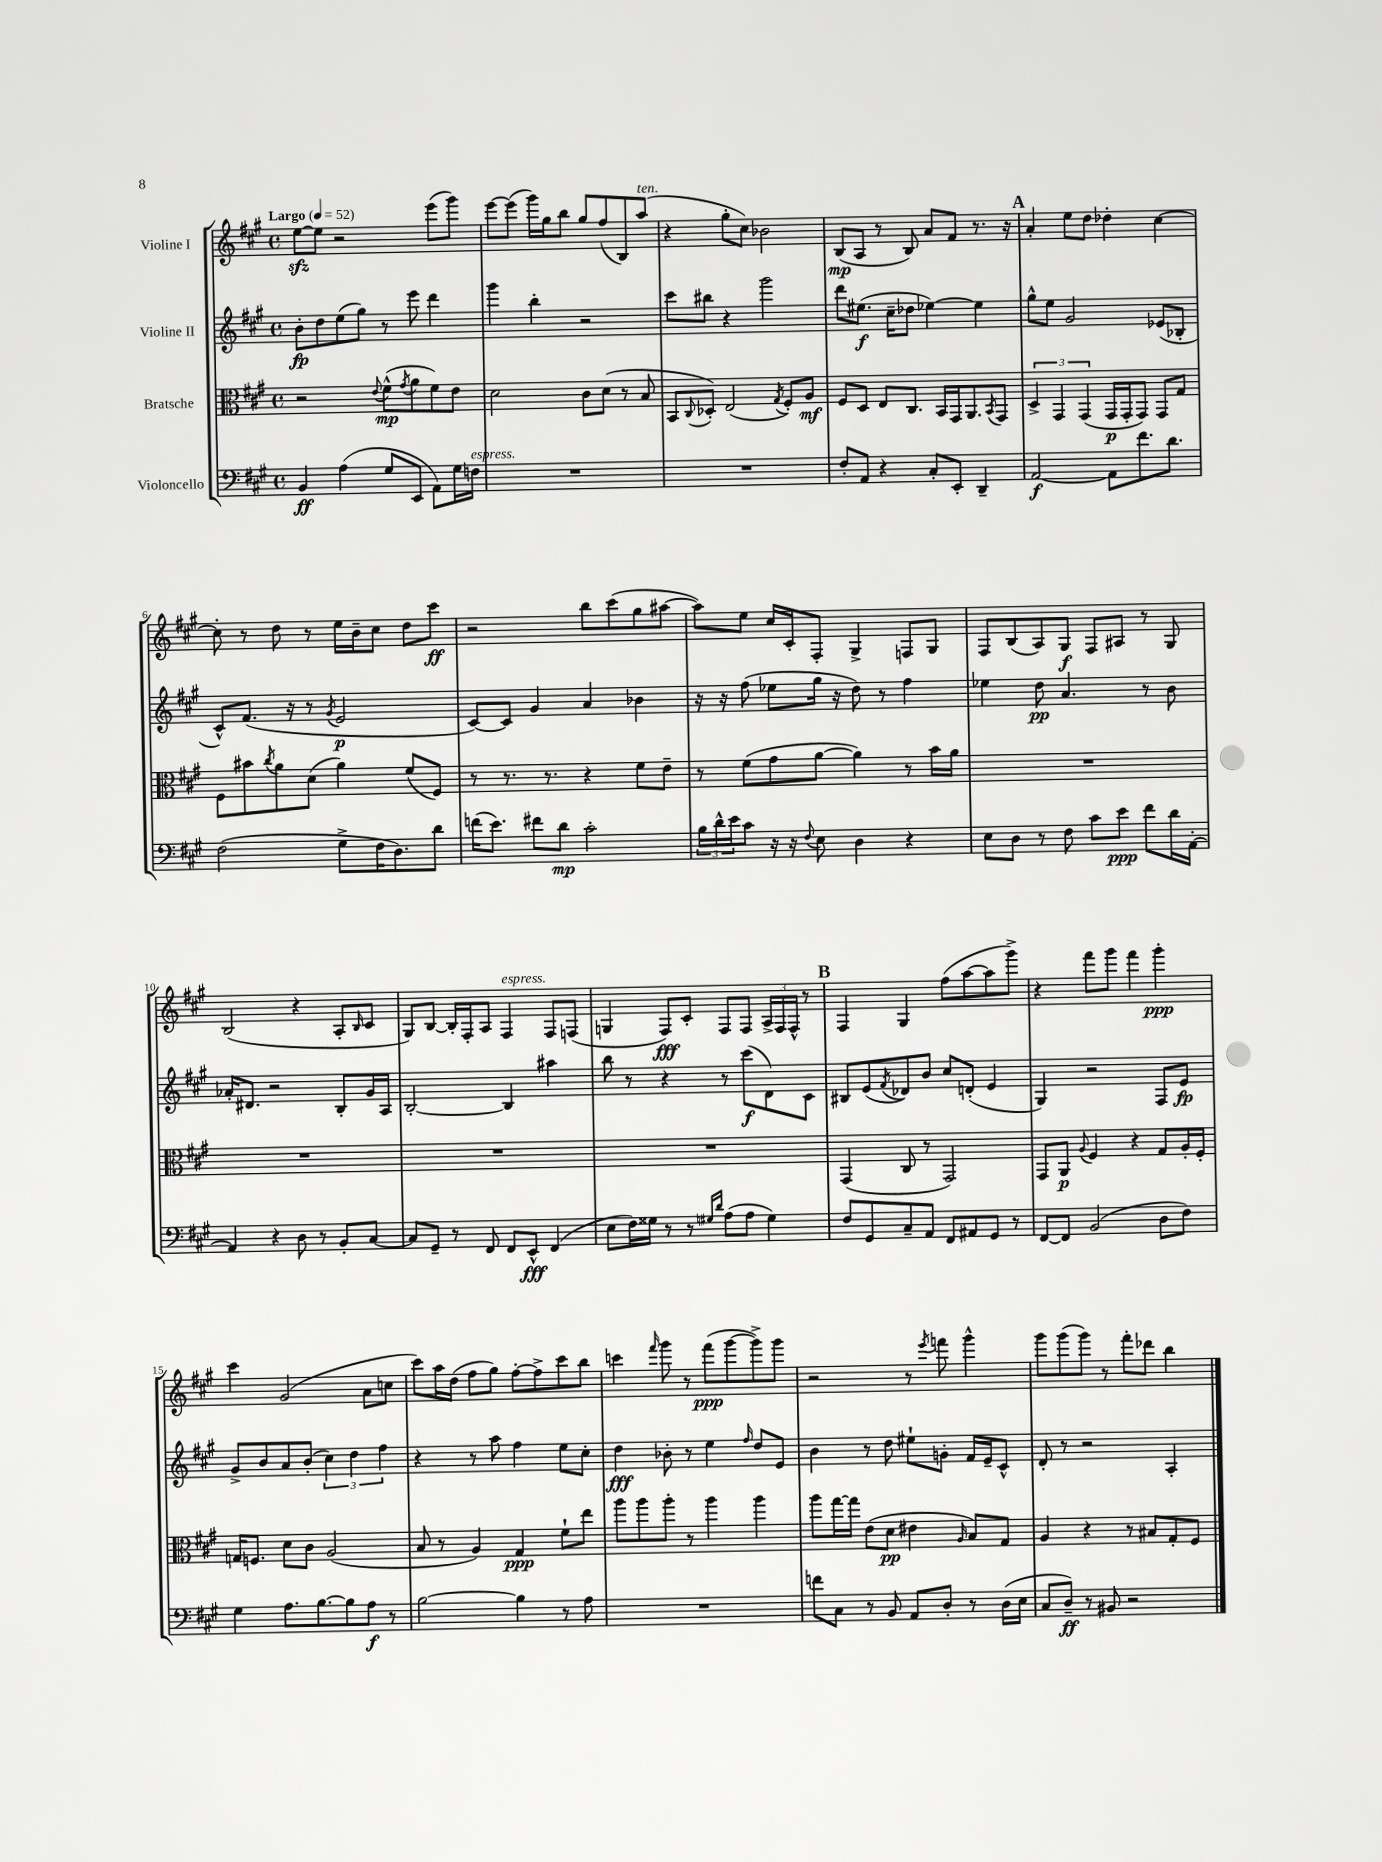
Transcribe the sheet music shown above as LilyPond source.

<<
\new StaffGroup <<
\new Staff = "s0" \with { instrumentName = "Violine I" } {
    \clef treble \key a \major \defaultTimeSignature \time 4/4 \tempo "Largo" 4 = 52
    e''8~\sfz e''8 r2 e'''8( gis'''8) |
    e'''8~ e'''8( gis'''16) gis''16 b''8 gis''8 fis''8( b8) a''8^\markup { \italic "ten." }( |
    r4 gis''8-. cis''8) bes'2 |
    b8\mp( a8 r8 b8) a'8 fis'8 r8. r16 |
    \mark \markup { \bold "A" } a'4-. e''8 d''8 des''4-. cis''4~ |
    cis''8-. r8 d''8 r8 e''16 b'16-- cis''8 d''8 cis'''8\ff |
    r2 b''8 cis'''8( gis''8 ais''8~ |
    ais''8) e''8 cis''16 cis'16-. fis8-. gis4-> f8 gis8 |
    fis8 b8( a8) gis8\f fis8 ais8 r8 gis8 |
    b2( r4 a8-. \grace { b16 } cis'8 |
    gis8) b8~ b16-. fis16-. a8 fis4^\markup { \italic "espress." } fis8 f8( |
    g4 fis8\fff) cis'8-. fis8 fis8 \tuplet 3/2 { a16-> fis16 fis16-^ } r8 |
    \mark \markup { \bold "B" } fis4 gis4 fis''8( a''8~ a''8 gis'''8->) |
    r4 fis'''8 gis'''8 fis'''4 gis'''4-.\ppp |
    cis'''4 gis'2( a'8 c''8 |
    cis'''8) a''16 d''16( fis''8 gis''8) fis''8~-. fis''8-> cis'''8 b''8 |
    c'''4 \grace { fis'''16 } gis'''8 r8 fis'''8\ppp( gis'''8~ gis'''8->) gis'''8 |
    r2 r8 \acciaccatura { e'''8 } f'''8 gis'''4-^ |
    gis'''8 gis'''8( gis'''8) r8 fis'''8-. des'''8 b''4 \bar "|." |
}
\new Staff = "s1" \with { instrumentName = "Violine II" } {
    \clef treble \key a \major \defaultTimeSignature \time 4/4
    b'8-.\fp d''8 e''8( gis''8) r8 e'''8 d'''4 |
    gis'''4 b''4-. r2 |
    cis'''8 bis''8 r4 gis'''2 |
    d'''8 eis''8.\f( cis''16-- des''8 ees''4~) ees''4 |
    \mark \markup { \bold "A" } gis''8-^ e''8 gis'2 ees'8( bes8-. |
    cis'8-^) fis'8.( r16 r8 \acciaccatura { gis'8 } e'2\p |
    cis'8~) cis'8 gis'4 a'4 bes'4 |
    r16 r16 fis''8( ees''8 gis''16 r16 d''8) r8 fis''4 |
    ees''4 d''8\pp a'4. r8 b'8 |
    aes'16-. dis'8. r2 b8-. gis'16 a16 |
    b2~-. b4 ais''4 |
    b''8 r8 r4 r8 cis'''8\f( d'8) cis'8 |
    \mark \markup { \bold "B" } bis8 e'8( \acciaccatura { fis'8 } des'8) b'8 cis''8 d'8-.( e'4 |
    gis4) r2 fis8 e'8\fp |
    gis'8-> b'8 a'8 b'8-.( \tuplet 3/2 { cis''4) d''4 fis''4 } |
    r4 r8 a''8 fis''4 e''8 cis''8-. |
    d''4\fff bes'8-. r8 e''4 \grace { fis''16 } d''8 e'8 |
    b'4 r8 d''8 eis''8-! g'8-. fis'16 e'16-- cis'8-^ |
    d'8-. r8 r2 a4-. \bar "|." |
}
\new Staff = "s2" \with { instrumentName = "Bratsche" } {
    \clef alto \key a \major \defaultTimeSignature \time 4/4
    r2 \appoggiatura { e'8 } fis'8-^\mp( \acciaccatura { gis'8 } a'8 fis'8) e'8 |
    d'2 cis'8 d'8( r8 b8 |
    b,8 \appoggiatura { cis8 } des8-.) e2( \acciaccatura { gis8 } fis8-.) a8\mf |
    fis8 d8 e8 cis8. b,16 gis,16 a,8. \acciaccatura { b,8 } gis,8 |
    \mark \markup { \bold "A" } \tuplet 3/2 { d4-> gis,4 gis,4( } gis,16\p gis,16-. gis,8) gis,8 gis8 |
    fis8 bis'8 \acciaccatura { cis''8 } a'8 d'8( a'4) fis'8( fis8) |
    r8 r8. r8. r4 fis'8 e'8-- |
    r8 fis'8( gis'8 a'8~ a'4) r8 b'16 a'16 |
    R1 |
    R1 |
    R1 |
    R1 |
    \mark \markup { \bold "B" } gis,4( cis8 r8 gis,2) |
    gis,8 a,8\p \appoggiatura { a8 } fis4 r4 gis8 a16-. fis16-. |
    g16 f8. d'8 cis'8 a2( |
    b8 r8 a4) gis4\ppp fis'8-! e''8 |
    a''8 a''8 a''8-. r8 a''4 a''4 |
    a''8 gis''16~ gis''16 e'8( d'8\pp eis'4 \grace { a16 } b8) gis8 |
    a4 r4 r8 bis8 gis8-. fis8 \bar "|." |
}
\new Staff = "s3" \with { instrumentName = "Violoncello" } {
    \clef bass \key a \major \defaultTimeSignature \time 4/4
    b,4\ff a4( gis8 e,8 a,8) gis16 f16^\markup { \italic "espress." } |
    R1 |
    R1 |
    fis8-. a,8 r4 cis8-. e,8-. d,4-- |
    \mark \markup { \bold "A" } a,2~\f a,8 fis'8. d'8. |
    fis2( gis8-> fis16 d8.) d'8 |
    f'16( e'8.) fis'8 d'8\mp cis'2-. |
    \tuplet 3/2 { b16 d'16-^ e'16 } cis'8 r16 r16 \appoggiatura { fis8 } e8 d4 r4 |
    e8 d8 r8 fis8 cis'8 e'8\ppp fis'8 d'16 a,16~-. |
    a,4 r4 d8 r8 b,8-. cis8~ |
    cis8 gis,8-- r8 fis,8 fis,8 e,8-^\fff fis,4( |
    e8 fis16) gisis16 r8 r8 \grace { gis16 d'16 } a8( a8 gis4) |
    \mark \markup { \bold "B" } fis8 gis,8 cis8-- a,8 fis,8 ais,8 gis,8 r8 |
    fis,8~ fis,8 b,2( d8 fis8) |
    gis4 a8. b8.~ b8 a8\f r8 |
    b2~ b4 r8 a8 |
    R1 |
    f'8 cis8 r8 b,8 a,8 d8-. r8 d16( e16 |
    cis8 d8--\ff) r8 bis,8 r2 \bar "|." |
}
>>
>>
